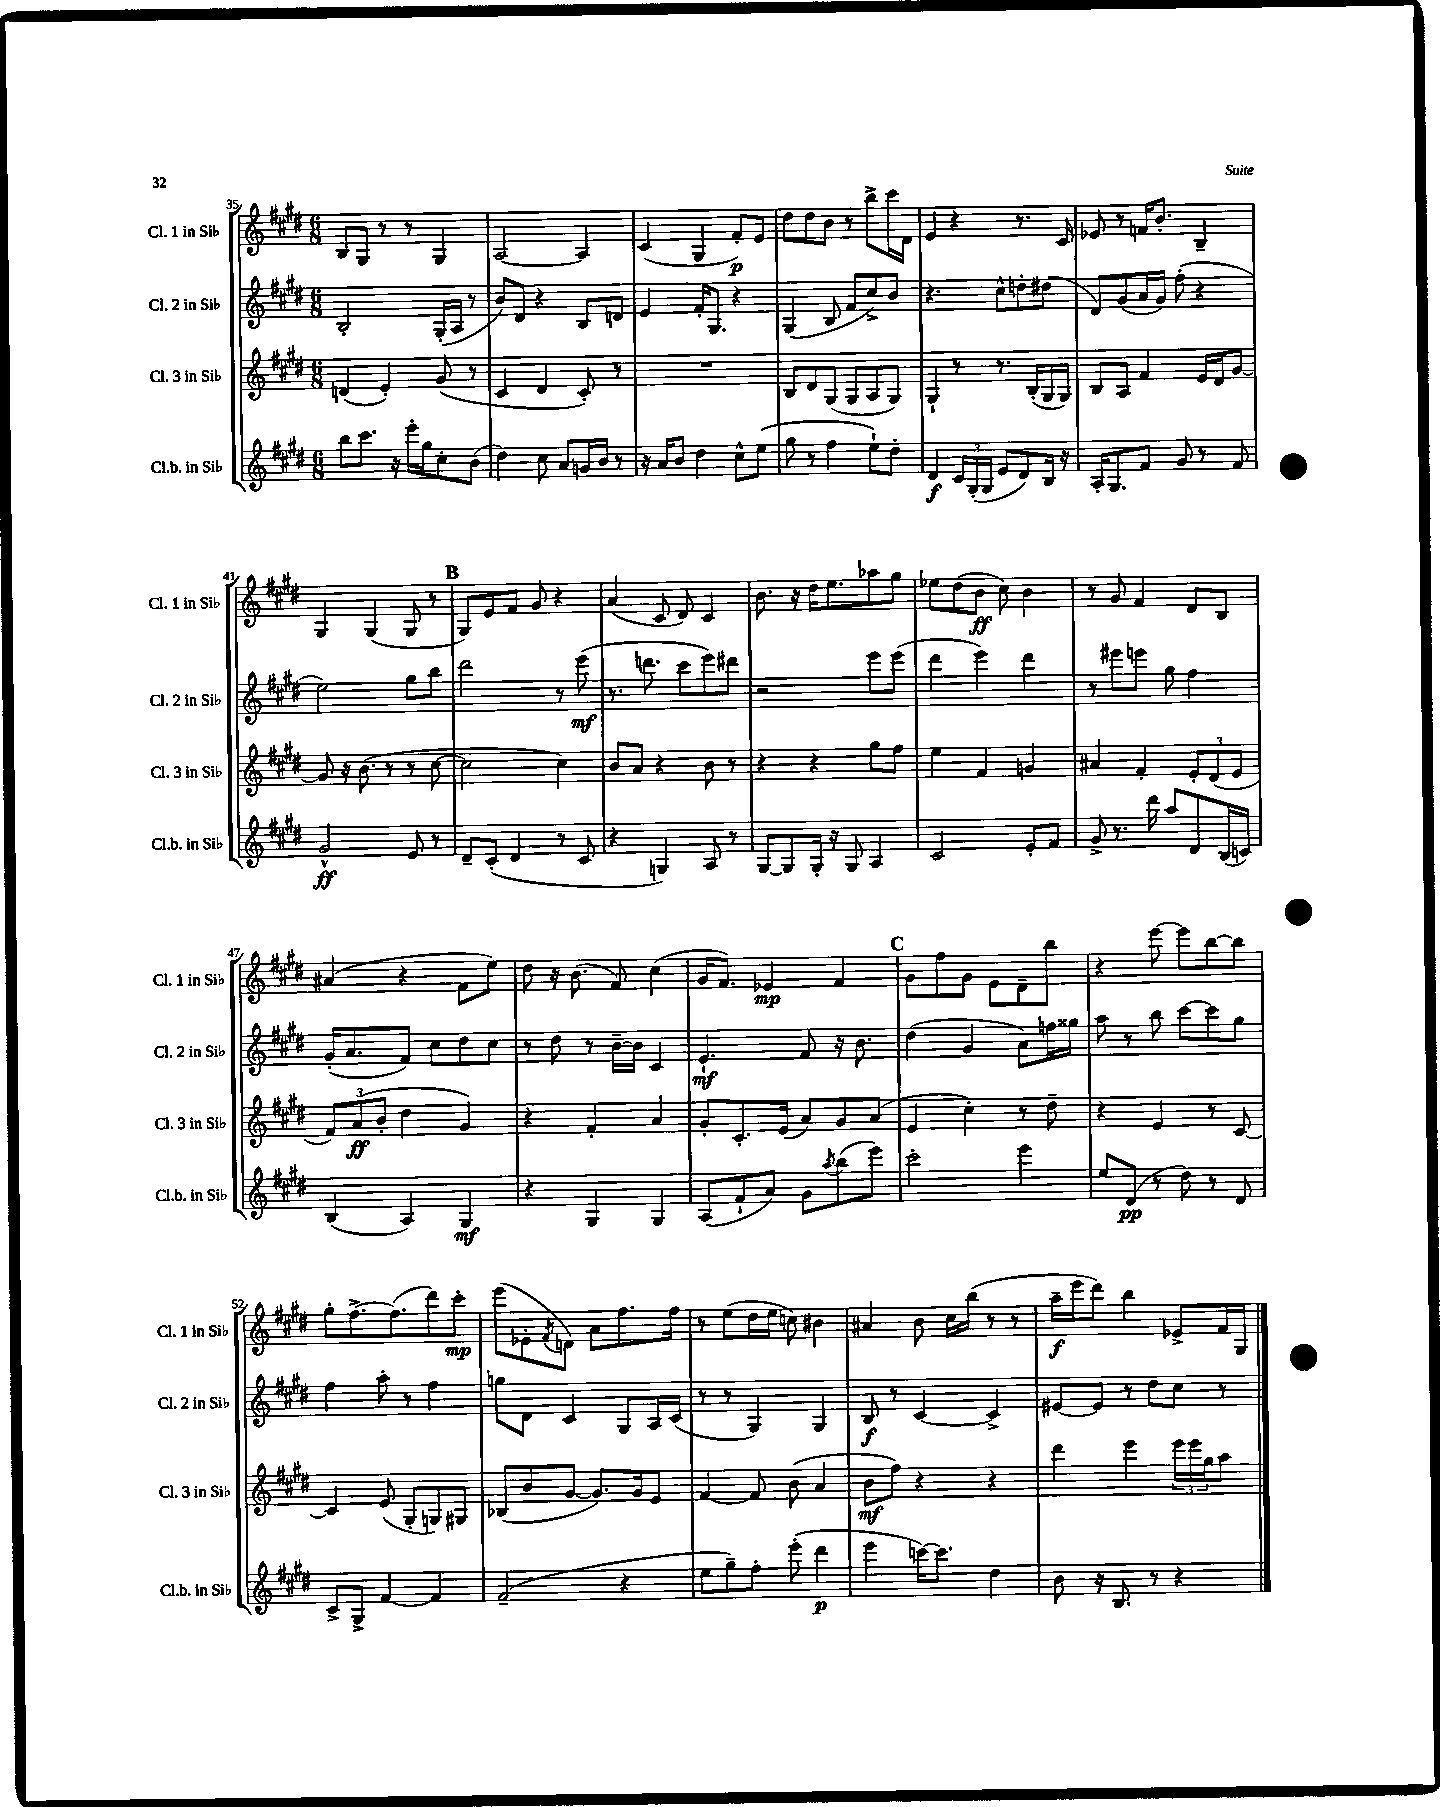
<<
\new StaffGroup <<
\new Staff = "s0" \with { instrumentName = "Cl. 1 in Sib" shortInstrumentName = "Cl. 1 in Sib" } {
    \clef treble \key e \major \numericTimeSignature \time 6/8
    b8 gis8 r8 r8 gis4 |
    a2~ a4 |
    cis'4( gis4 fis'8-.\p) e'8 |
    dis''8 dis''8 b'8 r8 b''8-> cis'''16 dis'16 |
    e'4 r4 r8. cis'16 |
    ees'8 r8 f'16 b'8.-. b4-- |
    gis4 gis4( gis8 r8 |
    \mark \markup { \bold "B" } gis8) e'8 fis'8 gis'8 r4 |
    a'4( cis'8 dis'8) cis'4 |
    b'8. r16 dis''16 e''8. aes''8 gis''8 |
    ees''8 dis''8( b'8\ff cis''8) b'4 |
    r8 gis'8 fis'4 dis'8 b8 |
    ais'4( r4 fis'8 e''8) |
    dis''8 r16 b'8.( fis'8) cis''4( |
    gis'16 fis'8.) ees'4\mp fis'4 |
    \mark \markup { \bold "C" } gis'8 fis''8 gis'8 e'8 dis'8-- b''8 |
    r4 e'''8~ e'''8 b''8~ b''8 |
    gis''8-. fis''8.~-> fis''8.( dis'''8) cis'''8-.\mp |
    e'''8( ees'8-. \acciaccatura { fis'8 } d'8) a'8 fis''8. fis''16 |
    r8 e''8( dis''16 e''16 c''8) bis'4 |
    ais'4 b'8 cis''16 b''16( r8 r8 |
    a''16--\f e'''16 dis'''8) b''4 ees'8-> fis'16 gis16 \bar "|." |
}
\new Staff = "s1" \with { instrumentName = "Cl. 2 in Sib" shortInstrumentName = "Cl. 2 in Sib" } {
    \clef treble \key e \major \numericTimeSignature \time 6/8
    b2-. gis16-.( a16 r8 |
    b'8) dis'8 r4 b8 d'8 |
    e'4 fis'16-. gis8. r4 |
    gis4( b8 fis'8 cis''8->) b'8 |
    r4. cis''8-^ d''8-. dis''8( |
    dis'8) gis'8( a'16 gis'16) fis''8-.( r4 |
    e''2) gis''8 b''8 |
    \mark \markup { \bold "B" } dis'''2 r8 e'''8\mf( |
    r8. d'''8. cis'''8 e'''8) dis'''8 |
    r2 e'''8 e'''8( |
    dis'''4 e'''4) dis'''4 |
    r8 eis'''8 e'''8 gis''8 fis''4 |
    gis'16-.( a'8. fis'8) cis''8 dis''8 cis''8 |
    r8 dis''8 r8 b'16~-- b'16 cis'4 |
    e'4.-!\mf fis'8 r16 b'8. |
    \mark \markup { \bold "C" } dis''4( gis'4 a'8) f''16 gisis''16 |
    a''8 r8 b''8 cis'''8~ cis'''8 gis''8 |
    fis''4 a''8-. r8 fis''4 |
    g''8 dis'8 cis'4 gis8 a16 cis'16( |
    r8 r8 gis4) gis4 |
    b8\f r8 cis'4~ cis'4-> |
    eis'8~ eis'8 r8 dis''8 cis''8 r8 \bar "|." |
}
\new Staff = "s2" \with { instrumentName = "Cl. 3 in Sib" shortInstrumentName = "Cl. 3 in Sib" } {
    \clef treble \key e \major \numericTimeSignature \time 6/8
    d'4( e'4-.) gis'8( r8 |
    cis'4 dis'4 cis'8-.) r8 |
    R2. |
    b8 dis'8 gis8( gis8 a8 gis8) |
    gis4-! r8 r8. b16-.( gis16 gis16) |
    b8 a8 fis'4 e'16 dis'16 gis'8~ |
    gis'8 r16 b'8.( r8 r8 cis''8~ |
    \mark \markup { \bold "B" } cis''2 cis''4) |
    b'8 a'8 r4 b'8 r8 |
    r4 r4 gis''8 fis''8 |
    e''4 fis'4 g'4 |
    ais'4 fis'4-. \tuplet 3/2 { e'8-. dis'8( e'8 } |
    \tuplet 3/2 { fis'8) a'8\ff( b'8-. } dis''4 gis'4) |
    r4 fis'4-. a'4 |
    gis'8-. cis'8.-. e'16( a'8) gis'8 a'8( |
    \mark \markup { \bold "C" } e'4 cis''4-.) r8 dis''8-- |
    r4 e'4 r8 cis'8~ |
    cis'4 e'8( gis8-. g8) gis8 |
    bes8( b'8 gis'8~ gis'8.) gis'16 e'8 |
    fis'4~ fis'8 b'8( a'4 |
    b'8\mf fis''8) r4 r4 |
    dis'''4 e'''4 \tuplet 3/2 { e'''16 e'''16 gis''16 } a''8 \bar "|." |
}
\new Staff = "s3" \with { instrumentName = "Cl.b. in Sib" shortInstrumentName = "Cl.b. in Sib" } {
    \clef treble \key e \major \numericTimeSignature \time 6/8
    b''8 cis'''8. r16 e'''16-. gis''16 cis''8-. b'8( |
    dis''4) cis''8 a'8 g'16 b'16 r8 |
    r16 a'16 b'8 dis''4 cis''8-^ e''8( |
    gis''8 r8 fis''4 e''8-!) dis''8-. |
    dis'4\f \tuplet 3/2 { cis'16 gis16-.( gis16 } e'8 dis'8) b16 r16 |
    a16-. gis8. fis'8 gis'8 r8 fis'8 |
    gis'2-^\ff e'8 r8 |
    \mark \markup { \bold "B" } dis'8-- cis'8-.( dis'4 r8 cis'8 |
    r4 g4) a8 r8 |
    gis8~ gis8 gis16-. r16 gis8 a4 |
    cis'2 e'8-. fis'8 |
    gis'8-> r8. dis'''16 a''8 dis'8 b16( c'16) |
    b4( a4) gis4\mf |
    r4 gis4 gis4 |
    a8( fis'8-! a'8) gis'8 \acciaccatura { a''8 } b''8( e'''8) |
    \mark \markup { \bold "C" } cis'''2-. e'''4 |
    e''8 dis'8\pp( r8 dis''8) r8 dis'8 |
    cis'8-> gis8-> fis'4~ fis'4 |
    fis'2--( r4 |
    e''8 gis''8--) fis''8-. e'''8-.( dis'''4\p |
    e'''4 c'''16~) c'''8. dis''4 |
    b'8 r16 b8. r8 r4 \bar "|." |
}
>>
>>
\layout { \context { \Score currentBarNumber = #35 } }
